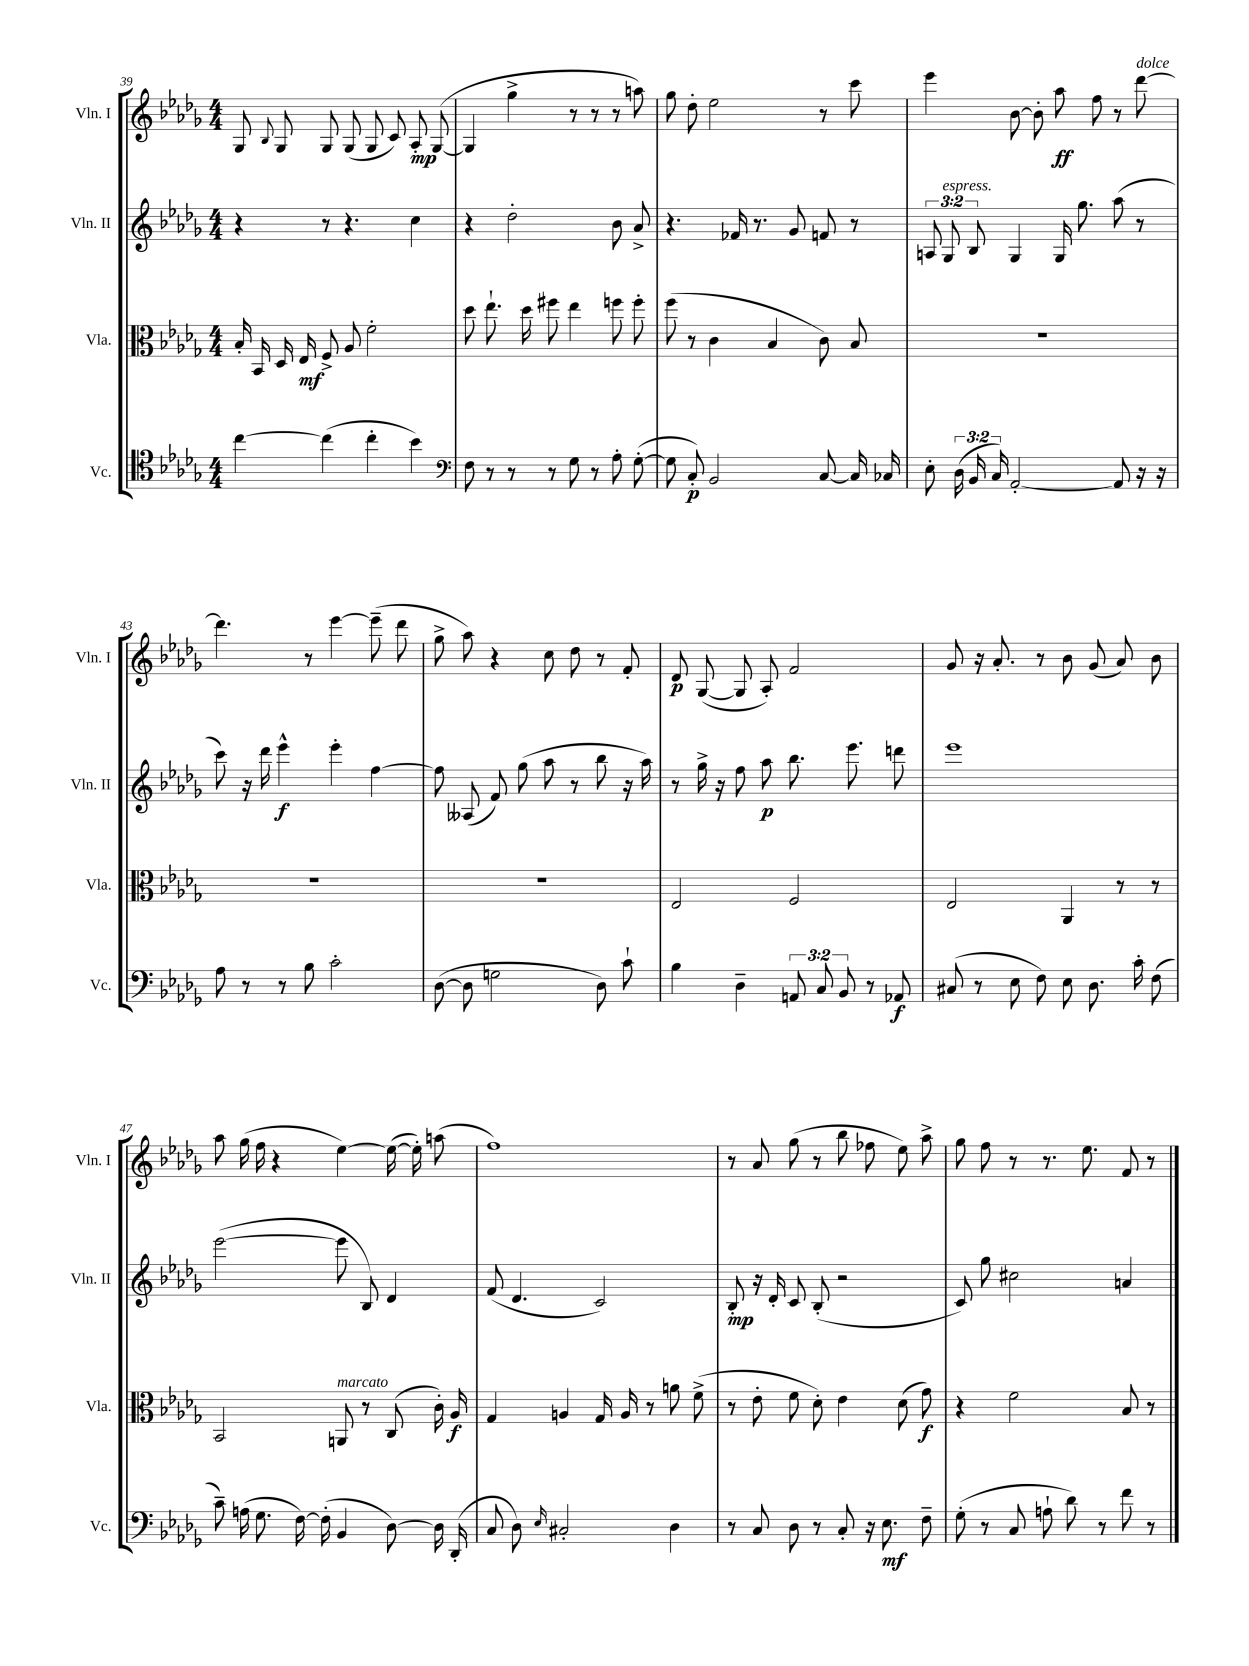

**kern	**dynam	**kern	**dynam	**kern	**dynam	**kern	**dynam
*part4	*part4	*part3	*part3	*part2	*part2	*part1	*part1
*staff4	*staff4	*staff3	*staff3	*staff2	*staff2	*staff1	*staff1
*I"Vc.	*	*I"Vla.	*	*I"Vln. II	*	*I"Vln. I	*
*I'Vc.	*	*I'Vla.	*	*I'Vln. II	*	*I'Vln. I	*
*clefC4	*	*clefC3	*	*clefG2	*	*clefG2	*
*k[b-e-a-d-g-]	*	*k[b-e-a-d-g-]	*	*k[b-e-a-d-g-]	*	*k[b-e-a-d-g-]	*
*M4/4	*	*M4/4	*	*M4/4	*	*M4/4	*
=39	=39	=39	=39	=39	=39	=39	=39
[4cc\	.	16B-'/	.	4r	.	8G-/	.
.	.	16BB-/	.	.	.	.	.
.	.	.	.	.	.	8qqB-/	.
.	.	16D-/	.	.	.	8G-/	.
.	.	16E-/	mf	.	.	.	.
(4cc\]	.	8F^/	.	8r	.	8G-/	.
.	.	8A-/	.	4.r	.	(8G-/	.
4cc'\	.	2f'\	.	.	.	8G-/	.
.	.	.	.	.	.	8c/)	.
4b-\)	.	.	.	4cc\	.	8A-'/	mp
.	.	.	.	.	.	([8G-/	.
=40	=40	=40	=40	=40	=40	=40	=40
*clefF4	*	*	*	*	*	*	*
8F\	.	8dd-\	.	4r	.	4G-/]	.
8r	.	8.ee-`\	.	.	.	.	.
8r	.	.	.	2dd-'\	.	4gg-^\	.
.	.	16dd-\	.	.	.	.	.
8r	.	8ff#X\	.	.	.	.	.
8G-\	.	4ee-\	.	.	.	8r	.
8r	.	.	.	.	.	8r	.
8A-'\	.	8ffn\	.	8b-\	.	8r	.
([8G-'\	.	8ff'\	.	8a-^/	.	8aan\)	.
=41	=41	=41	=41	=41	=41	=41	=41
8G-\]	.	(8ff\	.	4.r	.	8gg-\	.
8C'/)	p	8r	.	.	.	8dd-'\	.
2BB-/	.	4c\	.	.	.	2ee-\	.
.	.	.	.	16f-X/	.	.	.
.	.	.	.	8.r	.	.	.
.	.	4B-/	.	.	.	.	.
.	.	.	.	8g-/	.	.	.
[8C/	.	8c\)	.	8fn/	.	8r	.
16C/]	.	8B-/	.	8r	.	8ccc\	.
16C-X/	.	.	.	.	.	.	.
=42	=42	=42	=42	=42	=42	=42	=42
8E-'\	.	1r	.	12An/	.	4eee-\	.
!	!	!	!	!LO:TX:a:i:t=espress.	!	!	!
.	.	.	.	12G-/	.	.	.
(24D-\	.	.	.	.	.	.	.
24BB-/	.	.	.	12B-/	.	.	.
24C/)	.	.	.	.	.	.	.
[2AA-'/	.	.	.	4G-/	.	[8b-\	.
.	.	.	.	.	.	8b-'\]	.
.	.	.	.	16G-/	.	8aa-\	ff
.	.	.	.	8.gg-\	.	.	.
.	.	.	.	.	.	8ff\	.
8AA-/]	.	.	.	(8aa-\	.	8r	.
!	!	!	!	!	!	!LO:TX:a:i:t=dolce	!
16r	.	.	.	8r	.	[8ddd-\	.
16r	.	.	.	.	.	.	.
!!LO:LB:g=z
=43	=43	=43	=43	=43	=43	=43	=43
8A-\	.	1r	.	8ccc\)	.	4.ddd-\]	.
8r	.	.	.	16r	.	.	.
.	.	.	.	16ddd-\	.	.	.
8r	.	.	.	4eee-^^\	f	.	.
8B-\	.	.	.	.	.	8r	.
2c'\	.	.	.	4eee-'\	.	[4eee-\	.
.	.	.	.	[4ff\	.	(8eee-~\]	.
.	.	.	.	.	.	8ddd-\	.
=44	=44	=44	=44	=44	=44	=44	=44
([8D-\	.	1r	.	8ff\]	.	8gg-^\	.
8D-\]	.	.	.	(8A--X/	.	8aa-\)	.
2Gn\	.	.	.	8f/)	.	4r	.
.	.	.	.	(8gg-\	.	.	.
.	.	.	.	8aa-\	.	8cc\	.
.	.	.	.	8r	.	8dd-\	.
8D-\)	.	.	.	8bb-\	.	8r	.
8c`\	.	.	.	16r	.	8f'/	.
.	.	.	.	16aa-\)	.	.	.
=45	=45	=45	=45	=45	=45	=45	=45
4B-\	.	2E-/	.	8r	.	8d-/	p
.	.	.	.	16gg-^\	.	([8G-/	.
.	.	.	.	16r	.	.	.
4D-~\	.	.	.	8ff\	.	8G-/]	.
.	.	.	.	8aa-\	p	8A-'/)	.
12AAn/	.	2F/	.	8.bb-\	.	2f/	.
12C/	.	.	.	.	.	.	.
12BB-/	.	.	.	.	.	.	.
.	.	.	.	8.eee-\	.	.	.
8r	.	.	.	.	.	.	.
8AA-X/	f	.	.	8dddn\	.	.	.
=46	=46	=46	=46	=46	=46	=46	=46
(8C#X/	.	2E-/	.	1eee-	.	8g-/	.
8r	.	.	.	.	.	16r	.
.	.	.	.	.	.	8.a-'/	.
8E-\	.	.	.	.	.	.	.
8F\)	.	.	.	.	.	8r	.
8E-\	.	4AA-/	.	.	.	8b-\	.
8.D-\	.	.	.	.	.	(8g-/	.
.	.	8r	.	.	.	8a-/)	.
16c'\	.	.	.	.	.	.	.
(8F\	.	8r	.	.	.	8b-\	.
!!LO:LB:g=z
=47	=47	=47	=47	=47	=47	=47	=47
8c~\)	.	2BB-/	.	([2eee-\	.	8aa-\	.
(16An\	.	.	.	.	.	(16gg-\	.
8.G-\	.	.	.	.	.	16ff\	.
.	.	.	.	.	.	4r	.
[16F\)	.	.	.	.	.	.	.
(16F'\]	.	.	.	.	.	.	.
!	!	!LO:TX:a:i:t=marcato	!	!	!	!	!
4BB-/	.	8AAn/	.	8eee-\]	.	[4ee-\)	.
.	.	8r	.	8B-/)	.	.	.
[8D-\)	.	(8C/	.	4d-/	.	(16ee-\_	.
.	.	.	.	.	.	16ee-'\])	.
16D-\]	.	16c'\)	.	.	.	(8aan\	.
(16DD-'/	.	16A-/	f	.	.	.	.
=48	=48	=48	=48	=48	=48	=48	=48
8C/	.	4G-/	.	(8f/	.	1ff)	.
8D-\)	.	.	.	4.d-/	.	.	.
16qqE-/	.	.	.	.	.	.	.
2C#X'/	.	4An/	.	.	.	.	.
.	.	16G-/	.	2c/)	.	.	.
.	.	16A/	.	.	.	.	.
.	.	8r	.	.	.	.	.
4D-\	.	8an\	.	.	.	.	.
.	.	(8f^\	.	.	.	.	.
=49	=49	=49	=49	=49	=49	=49	=49
8r	.	8r	.	8B-'/	mp	8r	.
8C/	.	8e-'\	.	16r	.	8a-/	.
.	.	.	.	16d-'/	.	.	.
8D-\	.	8f\	.	8c/	.	(8gg-\	.
8r	.	8d-'\)	.	(8B-'/	.	8r	.
8C'/	.	4e-\	.	2r	.	8bb-\	.
16r	.	.	.	.	.	8ff-X\	.
8.E-\	mf	.	.	.	.	.	.
.	.	(8d-\	.	.	.	8ee-\)	.
8F~\	.	8g-\)	f	.	.	8aa-^\	.
=50	=50	=50	=50	=50	=50	=50	=50
(8G-'\	.	4r	.	8c/)	.	8gg-\	.
8r	.	.	.	8gg-\	.	8ff\	.
8C/	.	2f\	.	2cc#X\	.	8r	.
8An`\	.	.	.	.	.	8.r	.
8d-\)	.	.	.	.	.	.	.
.	.	.	.	.	.	8.ee-\	.
8r	.	.	.	.	.	.	.
8f\	.	8B-/	.	4an/	.	8f/	.
8r	.	8r	.	.	.	8r	.
==	==	==	==	==	==	==	==
*-	*-	*-	*-	*-	*-	*-	*-
